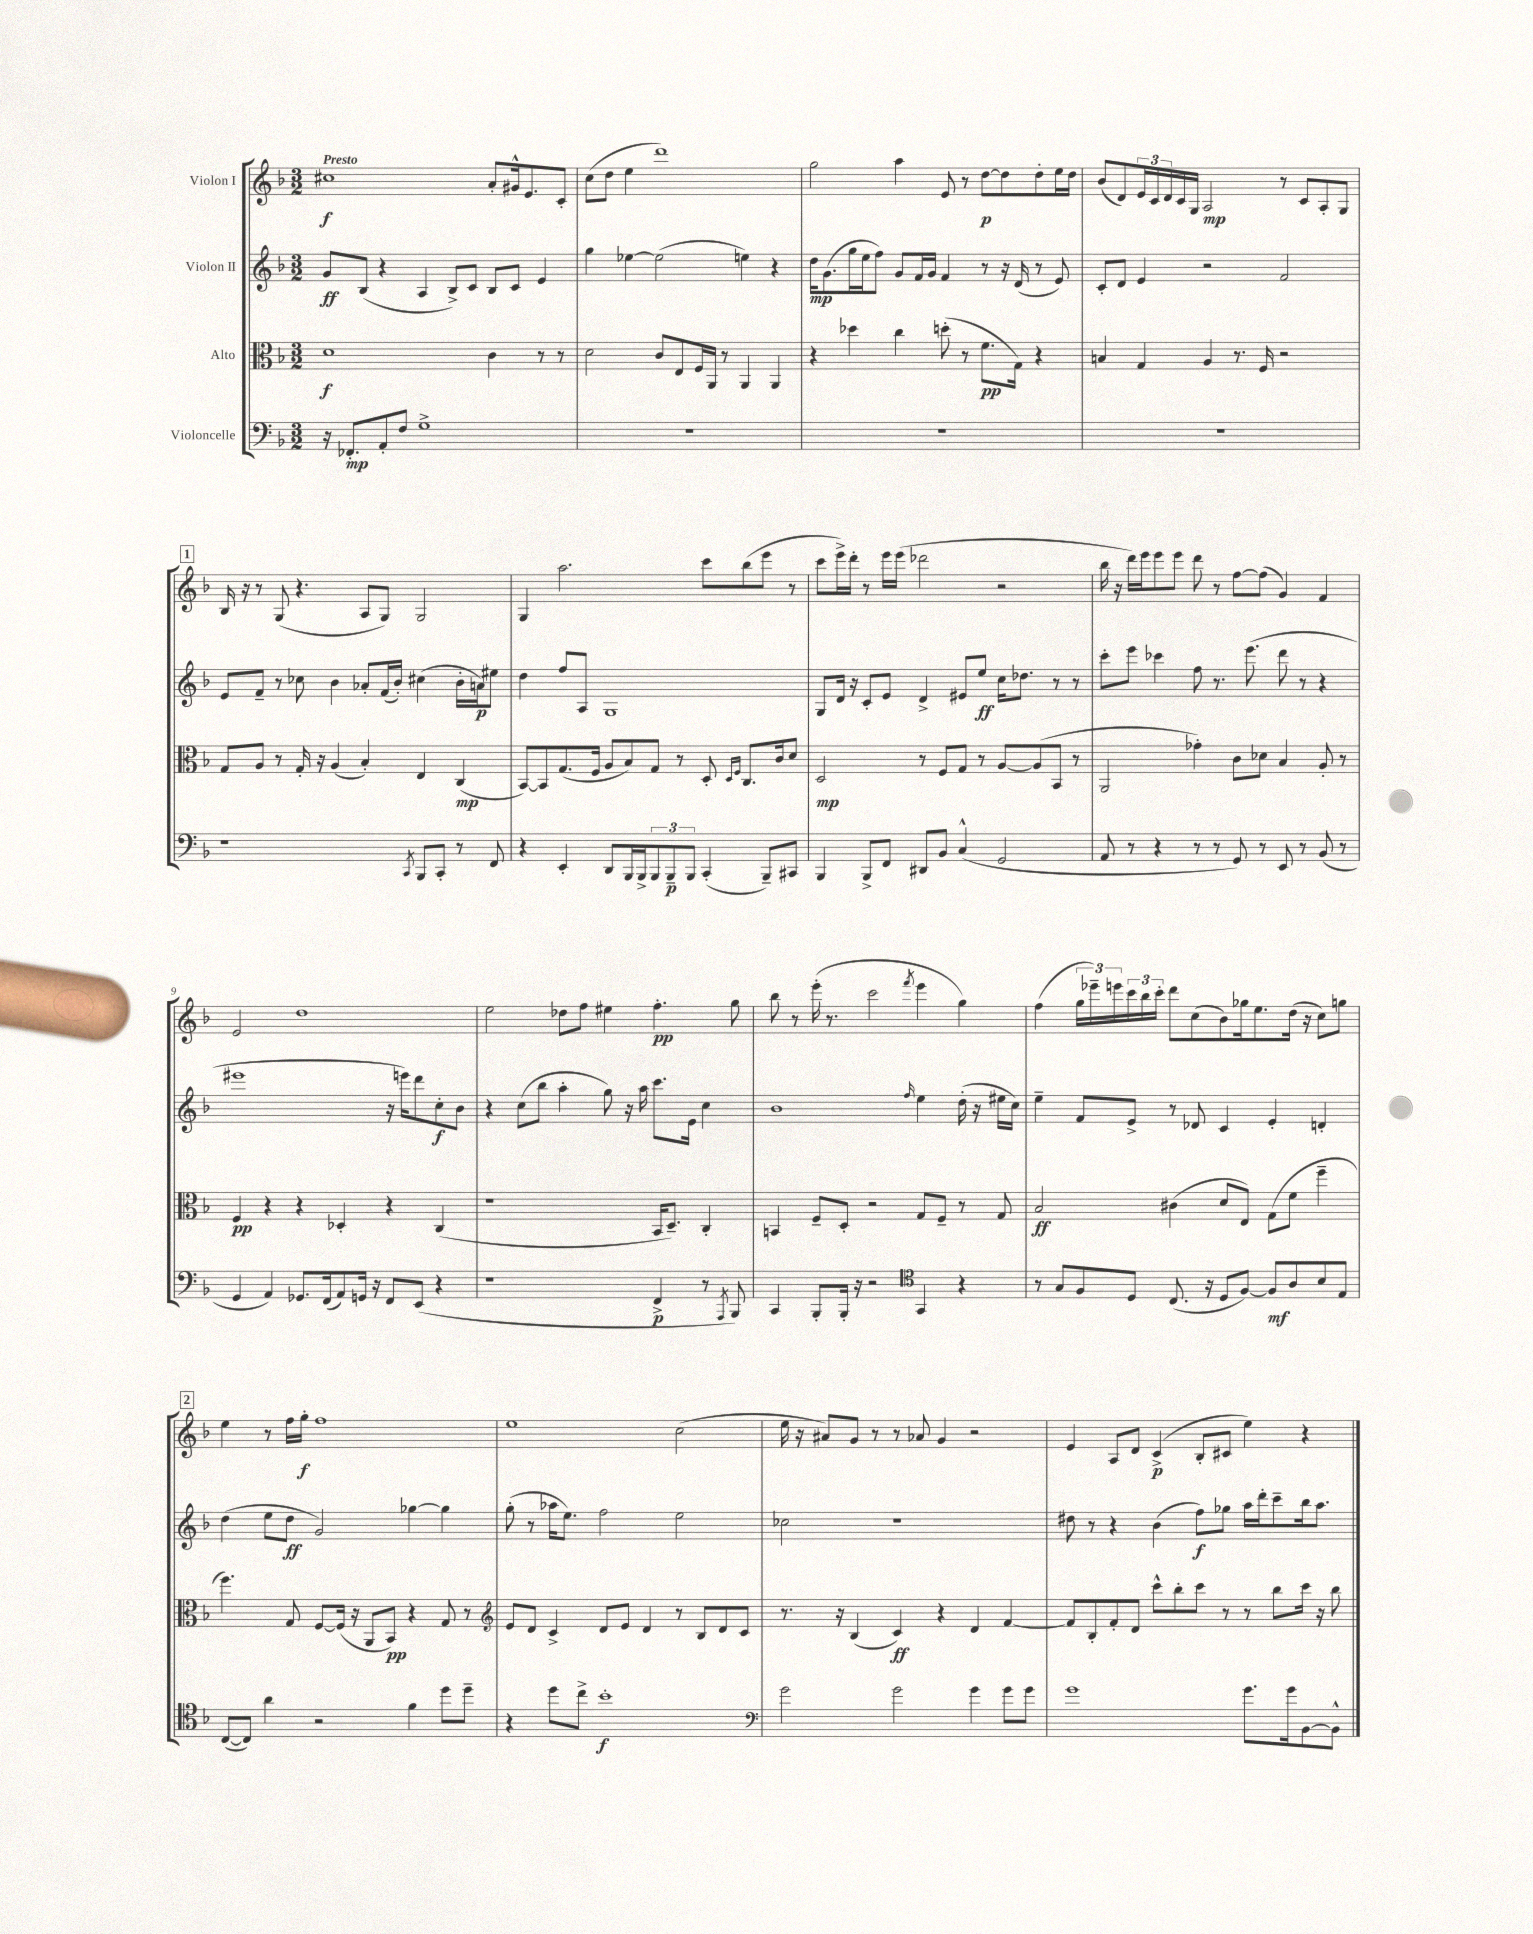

**kern	**dynam	**kern	**dynam	**kern	**dynam	**kern	**dynam
*part4	*part4	*part3	*part3	*part2	*part2	*part1	*part1
*staff4	*staff4	*staff3	*staff3	*staff2	*staff2	*staff1	*staff1
*I"Violoncelle	*	*I"Alto	*	*I"Violon II	*	*I"Violon I	*
*clefF4	*	*clefC3	*	*clefG2	*	*clefG2	*
*k[b-]	*	*k[b-]	*	*k[b-]	*	*k[b-]	*
*M3/2	*	*M3/2	*	*M3/2	*	*M3/2	*
=1	=1	=1	=1	=1	=1	=1	=1
!	!	!	!	!	!	!LO:TX:a:B:t=Presto	!
16r	.	1d	f	8g/L	ff	1cc#X	f
8.FF-X'/L	mp	.	.	.	.	.	.
.	.	.	.	(8B-/J	.	.	.
8AA'/	.	.	.	4r	.	.	.
8F/J	.	.	.	.	.	.	.
1G^	.	.	.	4A/	.	.	.
.	.	.	.	8B-^/L)	.	.	.
.	.	.	.	8c/J	.	.	.
.	.	4c\	.	8B-/L	.	8a'/L	.
.	.	.	.	8c/J	.	16g#X^^/k	.
.	.	.	.	.	.	8.e/	.
.	.	8r	.	4e/	.	.	.
.	.	8r	.	.	.	8c'/J	.
=2	=2	=2	=2	=2	=2	=2	=2
1.r	.	2d\	.	4gg\	.	(8cc\L	.
.	.	.	.	.	.	8dd\J	.
.	.	.	.	[4ee-X\	.	4ee\	.
.	.	8c/L	.	(2ee-\]	.	1ddd)	.
.	.	8E/	.	.	.	.	.
.	.	16F/L	.	.	.	.	.
.	.	16AA/JJ	.	.	.	.	.
.	.	8r	.	.	.	.	.
.	.	4AA/	.	4een\)	.	.	.
.	.	4AA/	.	4r	.	.	.
=3	=3	=3	=3	=3	=3	=3	=3
1.r	.	4r	.	16dd\KL	mp	2gg\	.
.	.	.	.	(8.g\	.	.	.
.	.	4dd-X\	.	16gg\L	.	.	.
.	.	.	.	16ee\J	.	.	.
.	.	.	.	8ff\J)	.	.	.
.	.	4cc\	.	8g/L	.	4aa\	.
.	.	.	.	16f/L	.	.	.
.	.	.	.	16g/JJ	.	.	.
.	.	(8ddn'\	.	4f/	.	8e/	.
.	.	8r	.	.	.	8r	.
.	.	8.f\L	pp	8r	.	[8dd\L	p
.	.	.	.	16r	.	8dd\]	.
.	.	16G\Jk)	.	(16d/	.	.	.
.	.	4r	.	8r	.	8dd'\	.
.	.	.	.	8e/)	.	16ee\L	.
.	.	.	.	.	.	16dd\JJ	.
=4	=4	=4	=4	=4	=4	=4	=4
1.r	.	4Bn/	.	8c'/L	.	(8b-/L	.
.	.	.	.	8d/J	.	8d/)	.
.	.	4G/	.	4e/	.	24e/L	.
.	.	.	.	.	.	24c/	.
.	.	.	.	.	.	24d/	.
.	.	.	.	.	.	16c/	.
.	.	.	.	.	.	16G/JJ	.
.	.	4A/	.	2r	.	2A/	mp
.	.	8.r	.	.	.	.	.
.	.	16F/	.	.	.	.	.
.	.	2r	.	2f/	.	8r	.
.	.	.	.	.	.	8c/L	.
.	.	.	.	.	.	8A'/	.
.	.	.	.	.	.	8G/J	.
!!LO:LB:g=z
!!LO:REH:place=s1:t=1
=5	=5	=5	=5	=5	=5	=5	=5
1r	.	8G/L	.	8e/L	.	16B-/	.
.	.	.	.	.	.	16r	.
.	.	8A/J	.	8f~/J	.	8r	.
.	.	8r	.	8r	.	(8G/	.
.	.	16G'/	.	8cc-X\	.	4.r	.
.	.	16r	.	.	.	.	.
.	.	(4A/	.	4b-\	.	.	.
.	.	4B-'/)	.	8a-X'/L	.	8A/L	.
.	.	.	.	(16f/L	.	8G/J)	.
.	.	.	.	16b-'/JJ)	.	.	.
8qCC/	.	.	.	.	.	.	.
8BBB-/L	.	4E/	.	(4cc#X\	.	2G/	.
8CC'/J	.	.	.	.	.	.	.
8r	.	(4C/	mp	16b-'\LL	.	.	.
.	.	.	.	16an\J)	p	.	.
8FF/	.	.	.	8ee#X\J	.	.	.
=6	=6	=6	=6	=6	=6	=6	=6
4r	.	[8BB-/L)	.	4dd\	.	4G/	.
.	.	8BB-/]	.	.	.	.	.
4EE'/	.	(8.G/	.	8ff/L	.	2.aa\	.
.	.	.	.	8A/J	.	.	.
.	.	16F/Jk	.	.	.	.	.
8DD/L	.	8A/L	.	1G	.	.	.
16BBB-/L	.	8B-/)	.	.	.	.	.
16BBB-^/J	.	.	.	.	.	.	.
12BBB-/	.	8G/J	.	.	.	.	.
12BBB-~/	p	.	.	.	.	.	.
.	.	8r	.	.	.	.	.
12BBB-/J	.	.	.	.	.	.	.
(4CC'/	.	8D'/	.	.	.	8ccc\L	.
.	.	16qqD/LL	.	.	.	.	.
.	.	16qqF/JJ	.	.	.	.	.
.	.	8.C/L	.	.	.	(8bb-\	.
8BBB-~/L)	.	.	.	.	.	8eee\J	.
.	.	16c/k	.	.	.	.	.
8CC#X/J	.	8d/J	.	.	.	8r	.
=7	=7	=7	=7	=7	=7	=7	=7
4BBB-/	.	2D/	mp	8G/L	.	8ccc\L	.
.	.	.	.	16d/Jk	.	16eee^\L)	.
.	.	.	.	16r	.	16ddd'\JJ	.
8BBB-^/L	.	.	.	8c'/L	.	8r	.
8FF/J	.	.	.	8e/J	.	16eee\LL	.
.	.	.	.	.	.	(16eee\JJ	.
8DD#X/L	.	8r	.	4d^/	.	2ddd-X\	.
8BB-/J	.	8F/L	.	.	.	.	.
(4C^^/	.	8G/J	.	8e#X/L	.	.	.
.	.	8r	.	8ee/J	ff	.	.
2GG/	.	[8A/L	.	16cc\KL	.	2r	.
.	.	.	.	8.dd-X\J	.	.	.
.	.	(8A/]	.	.	.	.	.
.	.	8BB-/J	.	8r	.	.	.
.	.	8r	.	8r	.	.	.
=8	=8	=8	=8	=8	=8	=8	=8
8AA/	.	2AA/	.	8ccc'\L	.	16bb-\	.
.	.	.	.	.	.	16r	.
8r	.	.	.	8eee\J	.	16ddd\LL)	.
.	.	.	.	.	.	16eee\J	.
4r	.	.	.	4ccc-X\	.	8eee\	.
.	.	.	.	.	.	8eee\J	.
8r	.	4g-X'\)	.	8ff\	.	8ddd\	.
8r	.	.	.	8.r	.	8r	.
8GG/)	.	8c\L	.	.	.	[8ff\L	.
.	.	.	.	(8.eee\	.	.	.
8r	.	8d-X\J	.	.	.	(8ff\J]	.
8EE/	.	4B-/	.	8ddd\	.	4g/)	.
8r	.	.	.	8r	.	.	.
(8BB-/	.	8A'/	.	4r	.	4f/	.
8r	.	8r	.	.	.	.	.
!!LO:LB:g=z
=9	=9	=9	=9	=9	=9	=9	=9
4GG/	.	4F/	pp	1eee#X	.	2e/	.
4AA/)	.	4r	.	.	.	.	.
8.GG-X/L	.	4r	.	.	.	1dd	.
(16FF/k	.	.	.	.	.	.	.
8AA/)	.	4D-X'/	.	.	.	.	.
16GGn/Jk	.	.	.	.	.	.	.
16r	.	.	.	.	.	.	.
8FF/L	.	4r	.	16r	.	.	.
.	.	.	.	16eeen\KL)	.	.	.
(8EE/J	.	.	.	8ddd\	.	.	.
4r	.	(4C/	.	8cc'\	f	.	.
.	.	.	.	8b-\J	.	.	.
=10	=10	=10	=10	=10	=10	=10	=10
1r	.	1r	.	4r	.	2ee\	.
.	.	.	.	(8cc\L	.	.	.
.	.	.	.	8bb-\J	.	.	.
.	.	.	.	4aa'\	.	8dd-X\L	.
.	.	.	.	.	.	8ff\J	.
.	.	.	.	8gg\)	.	4ee#X\	.
.	.	.	.	16r	.	.	.
.	.	.	.	16aa\	.	.	.
4FF^/	p	16BB-/KL	.	8.ccc\L	.	4.ff'\	pp
.	.	8.D~/J)	.	.	.	.	.
.	.	.	.	16e\Jk	.	.	.
8r	.	4C'/	.	4cc\	.	.	.
8qAAA/	.	.	.	.	.	.	.
8BBB-/)	.	.	.	.	.	8gg\	.
=11	=11	=11	=11	=11	=11	=11	=11
4CC/	.	4BBn/	.	1b-	.	8bb-\	.
.	.	.	.	.	.	8r	.
8BBB-'/L	.	8F~/L	.	.	.	(16eee'\	.
.	.	.	.	.	.	8.r	.
16BBB-'/Jk	.	8D'/J	.	.	.	.	.
16r	.	.	.	.	.	.	.
2r	.	2r	.	.	.	2ccc\	.
*clefC4	*	*	*	*	*	*	*
.	.	.	.	16qqff/	.	8qfff/	.
4GG/	.	8G/L	.	4ee\	.	4eee\	.
.	.	8F~/J	.	.	.	.	.
4r	.	8r	.	(16dd'\	.	4gg\)	.
.	.	.	.	16r	.	.	.
.	.	8G/	.	16ee#X\LL	.	.	.
.	.	.	.	16cc\JJ)	.	.	.
=12	=12	=12	=12	=12	=12	=12	=12
8r	.	2B-/	ff	4ee~\	.	(4ff\	.
8G/L	.	.	.	.	.	.	.
8F/	.	.	.	8f/L	.	24gg\LL	.
.	.	.	.	.	.	24eee-X~\)	.
.	.	.	.	.	.	24eeen\	.
8D/J	.	.	.	8e^/J	.	24ccc\	.
.	.	.	.	.	.	24bb-\	.
.	.	.	.	.	.	24ccc'\JJ	.
(8.C/	.	(4c#X\	.	8r	.	8ddd\L	.
.	.	.	.	8d-X/	.	(8cc\	.
16r	.	.	.	.	.	.	.
8D/L	.	8d/L	.	4c/	.	8b-\)	.
[8F/J)	.	8E/J)	.	.	.	16gg-X\k	.
.	.	.	.	.	.	8.ee\	.
8F/L]	mf	(8G\L	.	4e'/	.	.	.
8A/	.	8f\J	.	.	.	(16dd\Jk	.
.	.	.	.	.	.	16r	.
8B-/	.	4ff~\	.	4dn'/	.	8cc\L)	.
8E/J	.	.	.	.	.	8ggn\J	.
!!LO:LB:g=z
!!LO:REH:place=s1:t=2
=13	=13	=13	=13	=13	=13	=13	=13
([8C/L	.	4.ff\)	.	(4dd\	.	4ee\	.
8C/J])	.	.	.	.	.	.	.
4a\	.	.	.	8ee\L	.	8r	.
.	.	8G/	.	8dd\J	ff	16ff\LL	.
.	.	.	.	.	.	16gg'\JJ	f
2r	.	[8F/L	.	2g/)	.	1ff	.
.	.	(16F/Jk]	.	.	.	.	.
.	.	16r	.	.	.	.	.
.	.	8AA/L	.	.	.	.	.
.	.	8BB-/J)	pp	.	.	.	.
4f\	.	4r	.	[4gg-X\	.	.	.
8dd\L	.	8G/	.	4gg-\]	.	.	.
8dd~\J	.	8r	.	.	.	.	.
=14	=14	=14	=14	=14	=14	=14	=14
*	*	*clefG2	*	*	*	*	*
4r	.	8e/L	.	(8gg'\	.	1ee	.
.	.	8d/J	.	8r	.	.	.
8dd\L	.	4c^/	.	16aa-X\KL	.	.	.
.	.	.	.	8.ee\J)	.	.	.
8cc^\J	.	.	.	.	.	.	.
1b-'	f	8d/L	.	2ff\	.	.	.
.	.	8e/J	.	.	.	.	.
.	.	4d/	.	.	.	.	.
.	.	8r	.	2ee\	.	(2cc\	.
.	.	8B-/L	.	.	.	.	.
.	.	8d/	.	.	.	.	.
.	.	8c/J	.	.	.	.	.
=15	=15	=15	=15	=15	=15	=15	=15
*clefF4	*	*	*	*	*	*	*
2g\	.	8.r	.	2cc-X\	.	16ee\	.
.	.	.	.	.	.	16r	.
.	.	.	.	.	.	8a#X/L)	.
.	.	16r	.	.	.	.	.
.	.	(4B-/	.	.	.	8g/J	.
.	.	.	.	.	.	8r	.
2g\	.	4c/)	ff	1r	.	8r	.
.	.	.	.	.	.	8a-X/	.
.	.	4r	.	.	.	4g/	.
4g\	.	4d/	.	.	.	2r	.
8g\L	.	[4f/	.	.	.	.	.
8g\J	.	.	.	.	.	.	.
=16	=16	=16	=16	=16	=16	=16	=16
1g	.	8f/L]	.	8dd#X\	.	4e/	.
.	.	8B-'/	.	8r	.	.	.
.	.	8f'/	.	4r	.	8A/L	.
.	.	8d/J	.	.	.	8d/J	.
.	.	8ccc^^\L	.	(4b-\	.	(4c^/	p
.	.	8bb-'\	.	.	.	.	.
.	.	8ccc\J	.	8ff\L)	f	8B-'/L	.
.	.	8r	.	8gg-X\J	.	8c#X/J	.
8.g\L	.	8r	.	16aa\LL	.	4ee\)	.
.	.	.	.	16ddd'\J	.	.	.
.	.	8bb-\L	.	8ccc~\	.	.	.
16g\k	.	.	.	.	.	.	.
[8BB-\	.	16ccc\Jk	.	16bb-\k	.	4r	.
.	.	16r	.	8.aa\J	.	.	.
8BB-^^\J]	.	8bb-\	.	.	.	.	.
==	==	==	==	==	==	==	==
*-	*-	*-	*-	*-	*-	*-	*-
